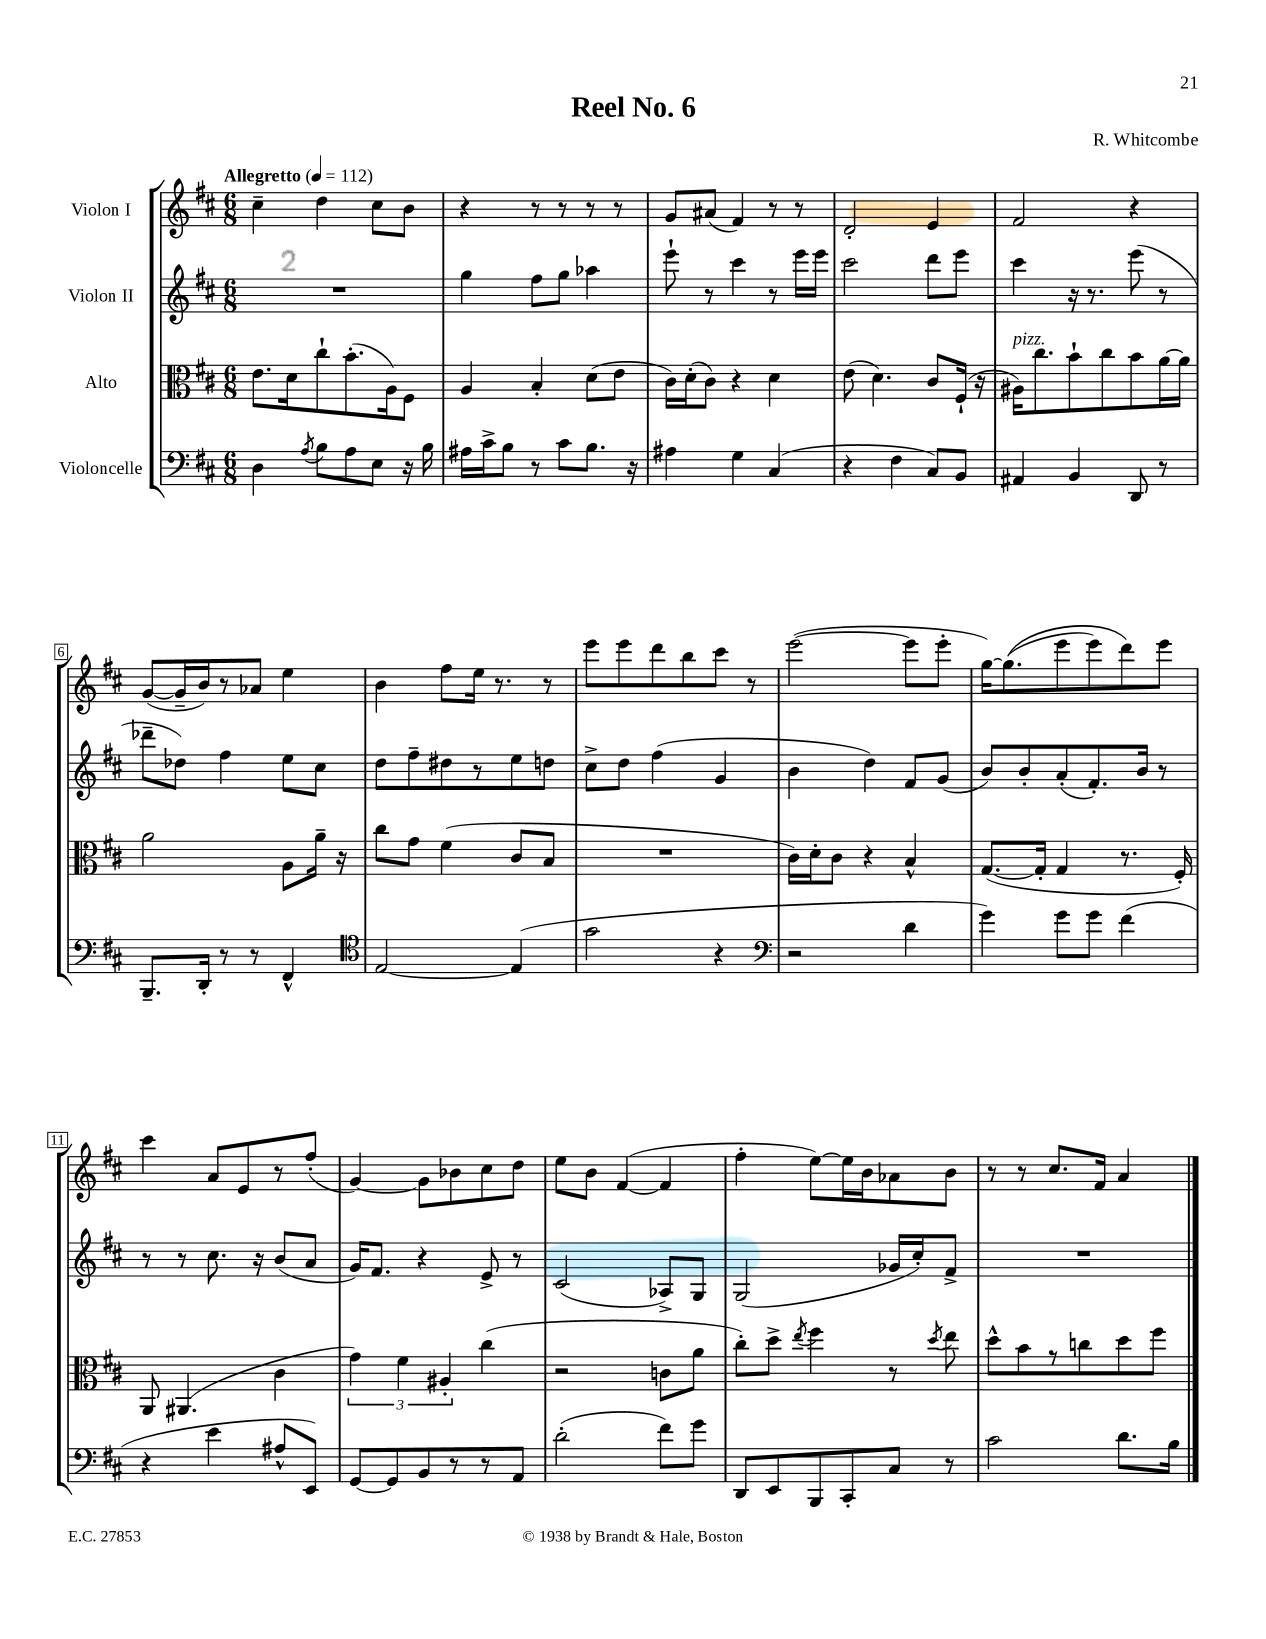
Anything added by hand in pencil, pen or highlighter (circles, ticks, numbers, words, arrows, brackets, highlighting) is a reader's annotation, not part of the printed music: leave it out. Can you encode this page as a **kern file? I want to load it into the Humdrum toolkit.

**kern	**kern	**kern	**kern
*part4	*part3	*part2	*part1
*staff4	*staff3	*staff2	*staff1
*I"Violoncelle	*I"Alto	*I"Violon II	*I"Violon I
*clefF4	*clefC3	*clefG2	*clefG2
*k[f#c#]	*k[f#c#]	*k[f#c#]	*k[f#c#]
*M6/8	*M6/8	*M6/8	*M6/8
*MM112	*MM112	*MM112	*MM112
=1	=1	=1	=1
!	!	!	!LO:TX:a:B:t=Allegretto
4D\	8.e\L	2.r	4cc#~\
.	16d\k	.	.
8qA/	.	.	.
8B\L	8cc#`\	.	4dd\
8A\	(8.b'\	.	.
8E\J	.	.	8cc#\L
.	16A\k)	.	.
16r	8F#\J	.	8b\J
16B\	.	.	.
=2	=2	=2	=2
16A#X\LL	4A/	4gg\	4r
16c#^\J	.	.	.
8B\J	.	.	.
8r	4B'/	8ff#\L	8r
8c#\L	.	8gg\J	8r
8.B\J	(8d\L	4aa-X\	8r
.	8e\J	.	8r
16r	.	.	.
=3	=3	=3	=3
4A#X\	16c#\LL)	8eee`\	8g/L
.	(16d'\J	.	.
.	8c#\J)	8r	(8a#X/J
4G\	4r	4ccc#\	4f#/)
(4C#/	4d\	8r	8r
.	.	16eee\LL	8r
.	.	16eee\JJ	.
=4	=4	=4	=4
4r	(8e\	2ccc#\	2d'/
.	4.d\)	.	.
4F#\	.	.	.
8C#/L)	8c#/L	8ddd\L	4e/
8BB/J	(16F#`/Jk	8eee\J	.
.	16r	.	.
=5	=5	=5	=5
!	!LO:TX:a:i:t=pizz.	!	!
4AA#X/	16A#X\KL)	4ccc#\	2f#/
.	8.cc#\	.	.
4BB/	8b`\	16r	.
.	.	8.r	.
.	8cc#\	.	.
8DD/	8b\	(8eee\	4r
8r	[16a\L	8r	.
.	16a\JJ]	.	.
!!LO:LB:g=z
=6	=6	=6	=6
8.BBB~/L	2a\	8ddd-X~\L	([8g/L
.	.	8dd-X\J)	16g~/L]
16DD'/Jk	.	.	16b/J)
8r	.	4ff#\	8r
8r	.	.	8a-X/J
4FF#^^/	8A\L	8ee\L	4ee\
.	16a~\Jk	8cc#\J	.
.	16r	.	.
=7	=7	=7	=7
*clefC4	*	*	*
[2E/	8cc#\L	8dd\L	4b\
.	8g\J	8ff#~\	.
.	(4f#\	8dd#X\	8ff#\L
.	.	8r	16ee\Jk
.	.	.	8.r
(4E/]	8c#/L	8ee\	.
.	8B/J	8ddn\J	8r
=8	=8	=8	=8
2g\	2.r	8cc#^\L	8eee\L
.	.	8dd\J	8eee\
.	.	(4ff#\	8ddd\
.	.	.	8bb\
4r	.	4g/	8ccc#\J
.	.	.	8r
=9	=9	=9	=9
*clefF4	*	*	*
2r	16c#\LL)	4b\	([2eee\
.	16d'\J	.	.
.	8c#\J	.	.
.	4r	4dd\)	.
4d\	4B^^/	8f#/L	8eee\L]
.	.	(8g/J	8eee'\J
=10	=10	=10	=10
4g\)	([8.G/L	8b/L)	[16gg\KL)
.	.	.	((8.gg\]
.	.	8b'/	.
.	16G'/Jk]	.	.
8g\L	4G/	(8a'/	8eee\
8g\J	.	8.f#'/)	8eee\)
(4f#\	8.r	.	8ddd\)
.	.	16b/Jk	.
.	.	8r	8eee\J
.	16F#'/)	.	.
!!LO:LB:g=z
=11	=11	=11	=11
4r	8AA/	8r	4ccc#\
.	(4.AA#X/	8r	.
4e\	.	8.cc#\	8a/L
.	.	.	8e/
.	.	16r	.
8A#X^^/L	4c#\	(8b/L	8r
8EE/J)	.	8a/J	(8ff#'/J
=12	=12	=12	=12
[8GG/L	6g\)	16g/KL)	[4g/)
.	.	8.f#/J	.
8GG/]	.	.	.
.	6f#\	.	.
8BB/	.	4r	8g\L]
.	6A#X'/	.	.
8r	.	.	8b-X\
8r	(4cc#\	8e^/	8cc#\
8AA/J	.	8r	8dd\J
=13	=13	=13	=13
(2d'\	2r	(2c#/	8ee\L
.	.	.	8b\J
.	.	.	([4f#/
8f#\L)	8cn\L	8A-X^/L)	4f#/]
8g\J	8a\J	8G/J	.
=14	=14	=14	=14
8DD/L	8cc#'\L)	(2G/	4ff#'\
8EE/	8dd^\J	.	.
.	8qee/	.	.
8BBB/	4ff#\	.	[8ee\L)
8CC#'/	.	.	16ee\L]
.	.	.	16b\J
8C#/J	8r	16g-X/LL	8a-X\
.	.	16cc#'/J)	.
.	8qdd/	.	.
8r	8ee\	8f#^/J	8b\J
=15	=15	=15	=15
2c#\	8dd^^\L	2.r	8r
.	8b\	.	8r
.	8r	.	8.cc#/L
.	8ccn\	.	.
.	.	.	16f#/Jk
8.d\L	8dd\	.	4a/
.	8ff#\J	.	.
16B\Jk	.	.	.
==	==	==	==
*-	*-	*-	*-
